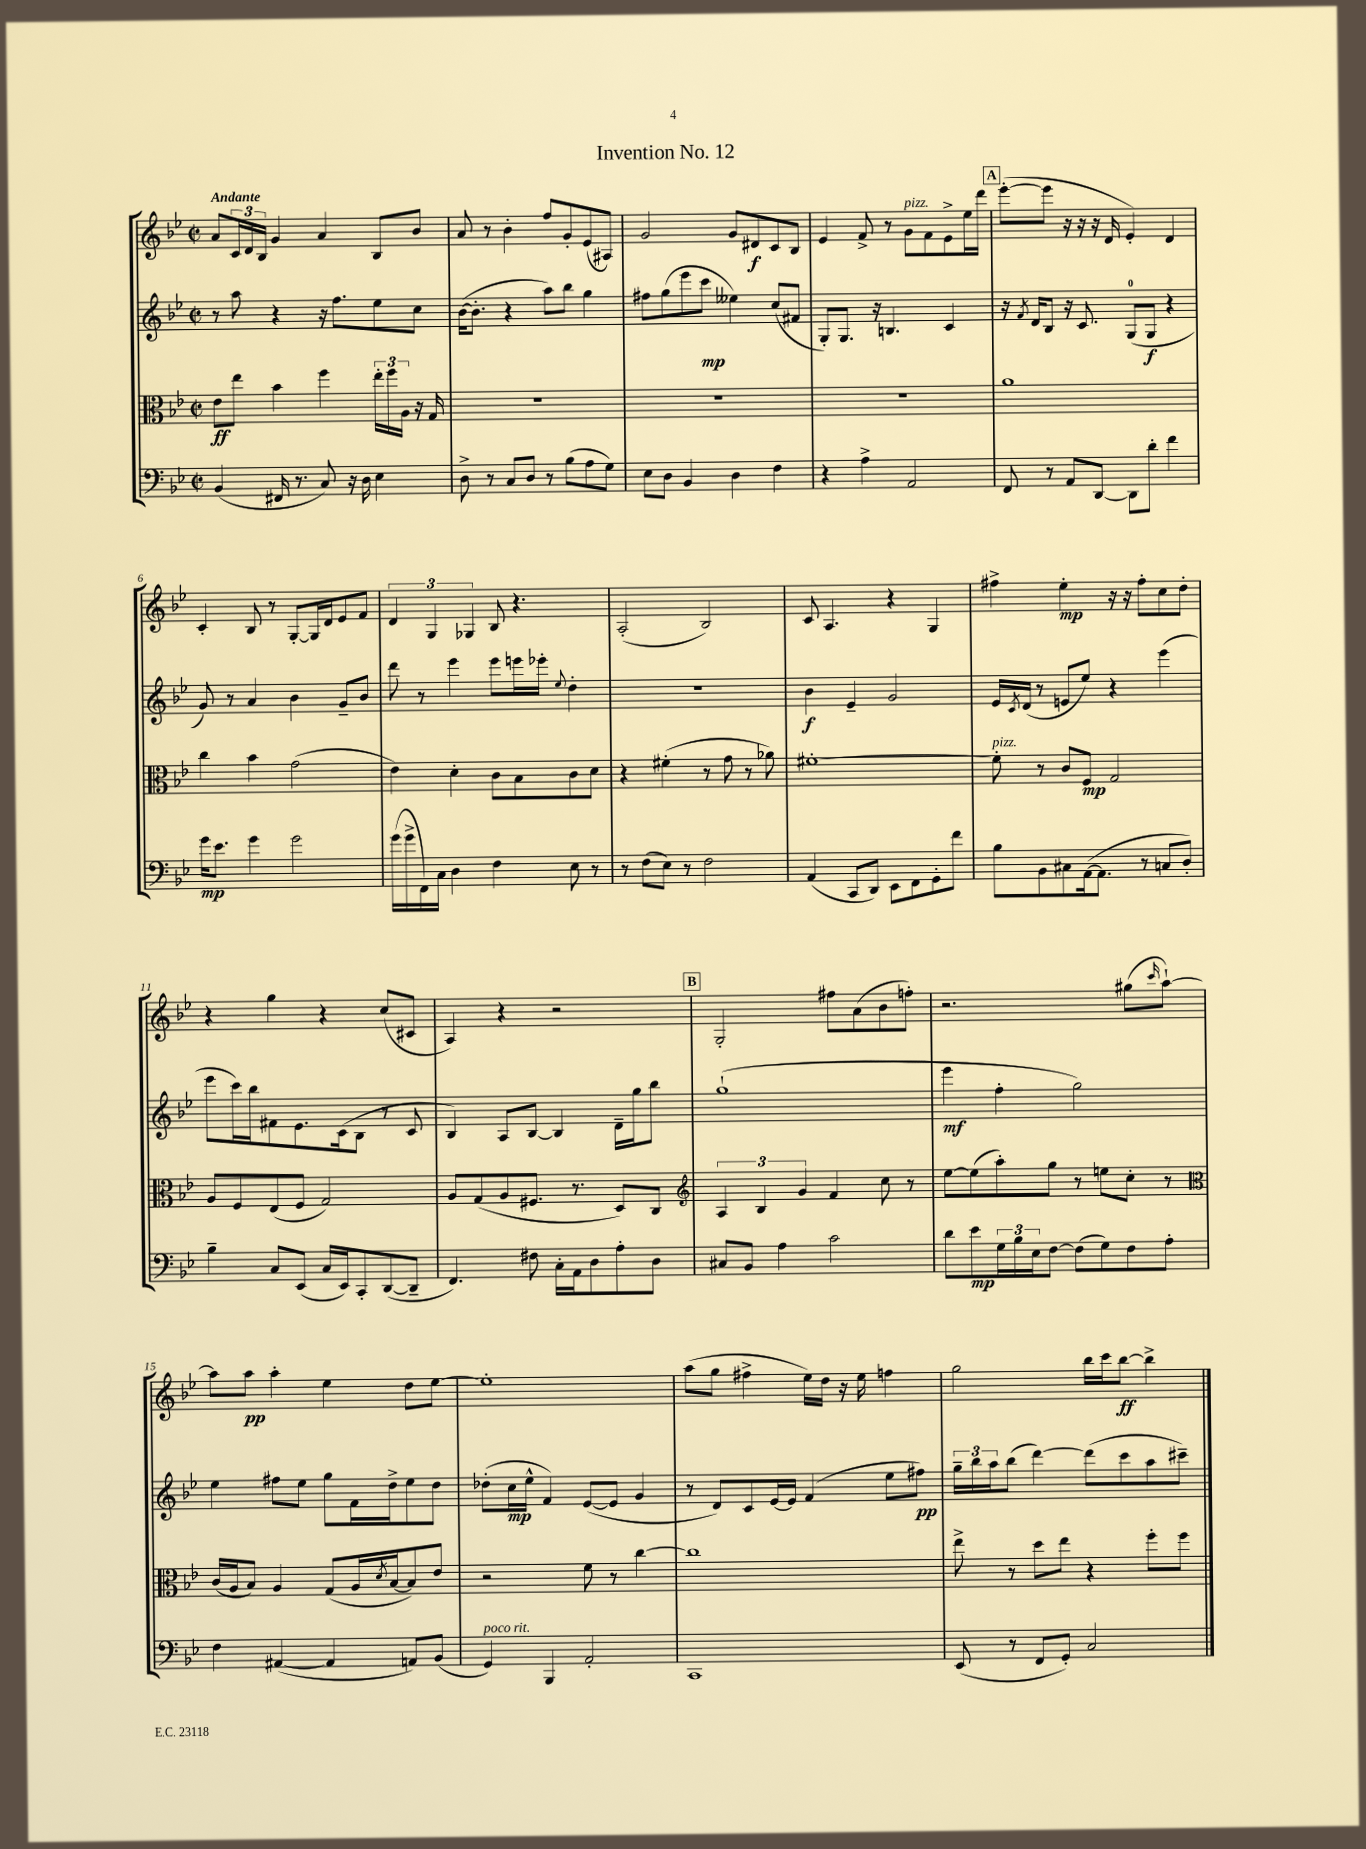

**kern	**dynam	**kern	**dynam	**kern	**dynam	**kern	**dynam
*part4	*part4	*part3	*part3	*part2	*part2	*part1	*part1
*staff4	*staff4	*staff3	*staff3	*staff2	*staff2	*staff1	*staff1
*clefF4	*	*clefC3	*	*clefG2	*	*clefG2	*
*k[b-e-]	*	*k[b-e-]	*	*k[b-e-]	*	*k[b-e-]	*
*M2/2	*	*M2/2	*	*M2/2	*	*M2/2	*
*met(c|)	*	*met(c|)	*	*met(c|)	*	*met(c|)	*
=1	=1	=1	=1	=1	=1	=1	=1
!	!	!	!	!	!	!LO:TX:a:B:t=Andante	!
(4BB-/	.	8e-\L	ff	8r	.	8a/L	.
.	.	8ee-\J	.	8aa\	.	24c/L	.
.	.	.	.	.	.	24d/	.
.	.	.	.	.	.	24B-/JJ	.
16FF#X/	.	4b-\	.	4r	.	4g/	.
8.r	.	.	.	.	.	.	.
8C/)	.	4ff\	.	16r	.	4a/	.
.	.	.	.	8.ff\L	.	.	.
16r	.	.	.	.	.	.	.
16D\	.	.	.	.	.	.	.
4E-\	.	24ee-'\LL	.	8ee-\	.	8B-/L	.
.	.	24ff\	.	.	.	.	.
.	.	24A\JJ	.	.	.	.	.
.	.	16r	.	8cc\J	.	8b-/J	.
.	.	16G/	.	.	.	.	.
=2	=2	=2	=2	=2	=2	=2	=2
8D^\	.	1r	.	([16b-\KL	.	8a/	.
.	.	.	.	8.b-'\J]	.	.	.
8r	.	.	.	.	.	8r	.
8C/L	.	.	.	4r	.	4b-'\	.
8D/J	.	.	.	.	.	.	.
8r	.	.	.	8aa\L)	.	8ff/L	.
(8B-\L	.	.	.	8bb-\J	.	8g'/	.
8A\	.	.	.	4gg\	.	(8e-/	.
8G\J)	.	.	.	.	.	8A#X/J)	.
=3	=3	=3	=3	=3	=3	=3	=3
8E-\L	.	1r	.	8ff#X\L	.	2g/	.
8D\J	.	.	.	(8gg\	.	.	.
4BB-/	.	.	.	8eee-\	.	.	.
.	.	.	.	8ccc\J	mp	.	.
4D\	.	.	.	4ee--X\)	.	8g/L	.
.	.	.	.	.	.	8d#X/	f
4F\	.	.	.	(8cc/L	.	8c/	.
.	.	.	.	8f#X/J	.	8B-/J	.
=4	=4	=4	=4	=4	=4	=4	=4
4r	.	1r	.	8G'/L)	.	4e-/	.
.	.	.	.	8.G/J	.	.	.
4A^\	.	.	.	.	.	8f^/	.
.	.	.	.	16r	.	.	.
.	.	.	.	4.Bn/	.	8r	.
!	!	!	!	!	!	!LO:TX:a:i:t=pizz.	!
2AA/	.	.	.	.	.	8g\L	.
.	.	.	.	.	.	8f\	.
.	.	.	.	4c/	.	8e-^\	.
.	.	.	.	.	.	16ee-\L	.
.	.	.	.	.	.	16ddd\JJ	.
!!LO:REH:place=s1:t=A
=5	=5	=5	=5	=5	=5	=5	=5
8FF/	.	1a	.	16r	.	([8eee-'\L	.
.	.	.	.	8qf/	.	.	.
.	.	.	.	16d/KL	.	.	.
8r	.	.	.	8B-/J	.	8eee-\J]	.
8AA/L	.	.	.	16r	.	16r	.
.	.	.	.	8.c/	.	16r	.
[8DD/J	.	.	.	.	.	16r	.
.	.	.	.	.	.	16d/	.
8DD\L]	.	.	.	(8G/L	.	4e-'/)	.
8d'\J	.	.	.	8G/J	f	.	.
4f\	.	.	.	4r	.	4d/	.
!!LO:LB:g=z
=6	=6	=6	=6	=6	=6	=6	=6
16g\KL	mp	4cc\	.	8g/)	.	4c'/	.
8.e-\J	.	.	.	.	.	.	.
.	.	.	.	8r	.	.	.
4g\	.	4b-\	.	4a/	.	8B-/	.
.	.	.	.	.	.	8r	.
2g\	.	(2g\	.	4b-\	.	[8G'/L	.
.	.	.	.	.	.	16G/L]	.
.	.	.	.	.	.	16d/J	.
.	.	.	.	8g~/L	.	8e-/	.
.	.	.	.	8b-/J	.	8f/J	.
=7	=7	=7	=7	=7	=7	=7	=7
(16g\LL	.	4e-\)	.	8ddd\	.	6d/	.
16g^\	.	.	.	.	.	.	.
16FF\)	.	.	.	8r	.	.	.
.	.	.	.	.	.	6G/	.
16C\JJ	.	.	.	.	.	.	.
4D\	.	4d'\	.	4eee-\	.	.	.
.	.	.	.	.	.	6G-X/	.
4F\	.	8c\L	.	8eee-\L	.	8B-/	.
.	.	8B-\	.	16eeen\L	.	4.r	.
.	.	.	.	16eee-X'\JJ	.	.	.
.	.	.	.	8qqee-/	.	.	.
8E-\	.	8c\	.	4dd'\	.	.	.
8r	.	8d\J	.	.	.	.	.
=8	=8	=8	=8	=8	=8	=8	=8
8r	.	4r	.	1r	.	(2A'/	.
(8F\L	.	.	.	.	.	.	.
8E-\J)	.	(4f#X'\	.	.	.	.	.
8r	.	.	.	.	.	.	.
2F\	.	8r	.	.	.	2B-/)	.
.	.	8g\	.	.	.	.	.
.	.	8r	.	.	.	.	.
.	.	8a-X\)	.	.	.	.	.
=9	=9	=9	=9	=9	=9	=9	=9
(4AA/	.	[1f#X'	.	4b-\	f	8c/	.
.	.	.	.	.	.	4.A/	.
8CC/L	.	.	.	4e-~/	.	.	.
8DD/J)	.	.	.	.	.	.	.
8EE-\L	.	.	.	2g/	.	4r	.
8FF\	.	.	.	.	.	.	.
8GG'\	.	.	.	.	.	4G/	.
8f\J	.	.	.	.	.	.	.
=10	=10	=10	=10	=10	=10	=10	=10
!	!	!LO:TX:a:i:t=pizz.	!	!	!	!	!
8B-\L	.	8f#'\]	.	16e-/LL	.	4ff#X^\	.
.	.	.	.	8qc/	.	.	.
.	.	.	.	(16d/JJ	.	.	.
8BB-\	.	8r	.	8r	.	.	.
8C#X\	.	8c/L	.	8en/L	.	4ee-'\	mp
([16AA\k	.	8F/J	mp	8ee-/J)	.	.	.
8.AA\J]	.	.	.	.	.	.	.
.	.	2G/	.	4r	.	16r	.
.	.	.	.	.	.	16r	.
8r	.	.	.	.	.	8ff#'\L	.
8Cn/L	.	.	.	(4eee-\	.	8cc\	.
8D'/J)	.	.	.	.	.	8dd'\J	.
!!LO:LB:g=z
=11	=11	=11	=11	=11	=11	=11	=11
4B-~\	.	8A/L	.	8eee-\L	.	4r	.
.	.	8F/	.	16ccc\L)	.	.	.
.	.	.	.	16bb-\J	.	.	.
8C/L	.	(8E-/	.	8f#X\	.	4gg\	.
(8EE-/J	.	8F/J	.	8.e-\	.	.	.
16C/LL	.	2G/)	.	.	.	4r	.
16EE-/J)	.	.	.	(16c\k	.	.	.
8CC'/	.	.	.	8B-\J	.	.	.
([8DD/	.	.	.	8r	.	(8cc/L	.
8DD~/J]	.	.	.	8c/	.	8c#X/J	.
=12	=12	=12	=12	=12	=12	=12	=12
4.FF/)	.	8A/L	.	4B-/)	.	4A/)	.
.	.	(8G/	.	.	.	.	.
.	.	8A/	.	8A/L	.	4r	.
8F#X\	.	8.F#X/J	.	[8B-/J	.	.	.
16C'\LL	.	.	.	4B-/]	.	2r	.
16AA\J	.	8.r	.	.	.	.	.
8D\	.	.	.	.	.	.	.
8A'\	.	8D/L)	.	16d~\LL	.	.	.
.	.	.	.	16gg\J	.	.	.
8D\J	.	8C/J	.	8bb-\J	.	.	.
!!LO:REH:place=s1:t=B
=13	=13	=13	=13	=13	=13	=13	=13
*	*	*clefG2	*	*	*	*	*
8C#X/L	.	6A/	.	(1gg`	.	2G'/	.
8BB-/J	.	.	.	.	.	.	.
.	.	6B-/	.	.	.	.	.
4A\	.	.	.	.	.	.	.
.	.	6g/	.	.	.	.	.
2c\	.	4f/	.	.	.	8ff#X\L	.
.	.	.	.	.	.	(8a\	.
.	.	8cc\	.	.	.	8b-\	.
.	.	8r	.	.	.	8ffn'\J)	.
=14	=14	=14	=14	=14	=14	=14	=14
8d\L	.	[8ee-\L	.	4eee-\	mf	2.r	.
8e-\	mp	(8ee-\]	.	.	.	.	.
24G\L	.	8aa'\)	.	4ff'\	.	.	.
24B-\	.	.	.	.	.	.	.
24E-\J	.	.	.	.	.	.	.
[8F\J	.	8gg\J	.	.	.	.	.
(8F\L]	.	8r	.	2gg\)	.	.	.
8G\)	.	8een\L	.	.	.	.	.
8F\	.	8cc'\J	.	.	.	(8gg#X\L	.
.	.	.	.	.	.	16qqccc/	.
8A'\J	.	8r	.	.	.	[8aa`\J)	.
!!LO:LB:g=z
=15	=15	=15	=15	=15	=15	=15	=15
*	*	*clefC3	*	*	*	*	*
4F\	.	(16c/LL	.	4ee-\	.	8aa\L]	.
.	.	16A/J	.	.	.	.	.
.	.	8B-/J)	.	.	.	8aa\J	pp
([4AA#X/	.	4A/	.	8ff#X\L	.	4aa'\	.
.	.	.	.	8ee-\J	.	.	.
4AA#/]	.	(8G/L	.	8gg\L	.	4ee-\	.
.	.	16A/L	.	16f\L	.	.	.
.	.	8qd/	.	.	.	.	.
.	.	[16B-/J	.	16dd^\J	.	.	.
8AAn/L)	.	8B-/])	.	8ee-\	.	8dd\L	.
(8BB-/J	.	8e-/J	.	8dd\J	.	[8ee-\J	.
=16	=16	=16	=16	=16	=16	=16	=16
!LO:TX:a:i:t=poco rit.	!	!	!	!	!	!	!
4GG/)	.	2r	.	(8dd-X'\L	.	1ee-']	.
.	.	.	.	16cc\L	mp	.	.
.	.	.	.	16ee-^^\JJ	.	.	.
4BBB-/	.	.	.	4f/)	.	.	.
2AA'/	.	8f\	.	([8e-/L	.	.	.
.	.	8r	.	8e-/J]	.	.	.
.	.	[4cc\	.	4g/	.	.	.
=17	=17	=17	=17	=17	=17	=17	=17
1CC	.	1cc]	.	8r	.	(8aa\L	.
.	.	.	.	8d/L)	.	8gg\J	.
.	.	.	.	8c/	.	4ff#X^\	.
.	.	.	.	[16e-/L	.	.	.
.	.	.	.	16e-/JJ]	.	.	.
.	.	.	.	(4f/	.	16ee-\LL)	.
.	.	.	.	.	.	16dd\JJ	.
.	.	.	.	.	.	16r	.
.	.	.	.	.	.	16ee-\	.
.	.	.	.	8ee-\L	.	4ffn\	.
.	.	.	.	8ff#X\J)	pp	.	.
=18	=18	=18	=18	=18	=18	=18	=18
(8EE-/	.	8ee-^\	.	24gg~\LL	.	2gg\	.
.	.	.	.	24bb-\	.	.	.
.	.	.	.	24aa\J	.	.	.
8r	.	8r	.	(8bb-\J	.	.	.
8FF/L	.	8dd\L	.	[4ddd\)	.	.	.
8GG'/J)	.	8ee-\J	.	.	.	.	.
2C/	.	4r	.	(8ddd\L]	.	16bb-\LL	.
.	.	.	.	.	.	16ccc\J	.
.	.	.	.	8ccc\	.	[8bb-\J	ff
.	.	8ff'\L	.	8aa\	.	4bb-^\]	.
.	.	8ff\J	.	8ccc#X~\J)	.	.	.
==	==	==	==	==	==	==	==
*-	*-	*-	*-	*-	*-	*-	*-
